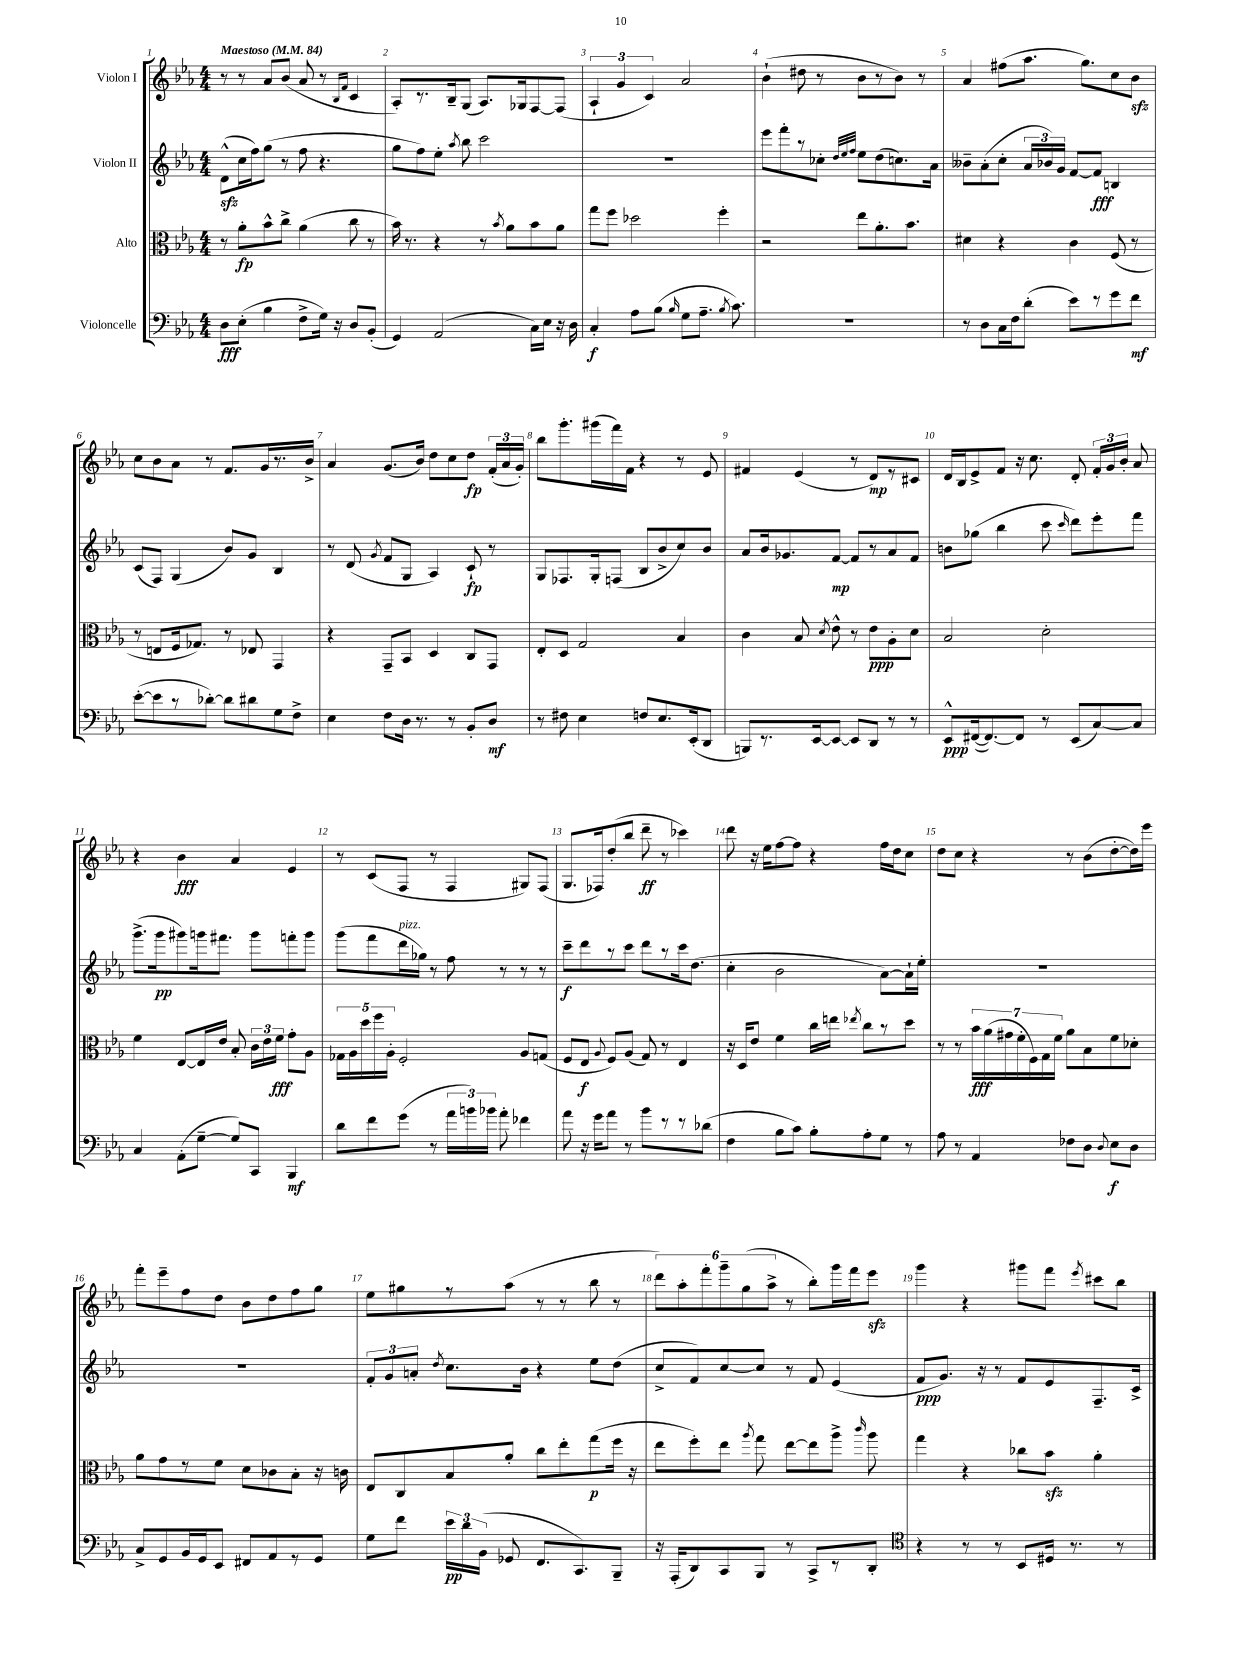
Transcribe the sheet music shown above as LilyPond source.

<<
\new StaffGroup <<
\new Staff = "s0" \with { instrumentName = "Violon I" } {
    \clef treble \key ees \major \numericTimeSignature \time 4/4 \tempo "Maestoso" 4 = 84
    \autoBeamOff r8 r8 aes'8[ bes'8]( aes'8 r8 \grace { bes16[ f'16] } c'4 |
    aes8[-.) r8. bes16-- g8]( aes8.[) ges16 f8~ f8]( |
    \tuplet 3/2 { aes4-! g'4 c'4) } aes'2 |
    bes'4-!( dis''8 r8 bes'8[ r8 bes'8]) r8 |
    aes'4 fis''8[( aes''8.] g''8.[) c''8 bes'8]\sfz |
    c''8[ bes'8 aes'8] r8 f'8.[ g'16 r8. bes'16]-> |
    aes'4 g'8.[( bes'16]) d''8[ c''8 d''8]\fp \tuplet 3/2 { f'16[-.( aes'16 g'16]-.) } |
    bes''8[ g'''8.-. gis'''16( f'''16) f'16] r4 r8 ees'8 |
    fis'4 ees'4( r8 d'8[\mp) r8 cis'8] |
    d'16[ bes16 ees'8-> f'8] r16 c''8. d'8-. \tuplet 3/2 { f'16[-. g'16 bes'16]-. } aes'8 |
    r4 bes'4\fff aes'4 ees'4 |
    r8 c'8[( f8] r8 f4 gis8[) f8]( |
    g8.[ fes16) d''8-.( bes''8] d'''8--\ff r8 ces'''4) |
    d'''8 r16 ees''16[ f''8~ f''8] r4 f''16[ d''16 c''8] |
    d''8[ c''8] r4 r8 bes'8[( d''8~-. d''16) ees'''16] |
    f'''8[-. ees'''8-- f''8 d''8] bes'8[ d''8 f''8 g''8] |
    ees''8[ gis''8 r8 aes''8]( r8 r8 bes''8 r8 |
    \tuplet 6/4 { d'''8[) aes''8-. f'''8-. g'''8-- g''8( aes''8]-> } r8 bes''8[-.) g'''16 f'''16 ees'''8]\sfz |
    g'''4 r4 gis'''8[ f'''8] \acciaccatura { ees'''8 } cis'''8[ bes''8] \bar "|." |
}
\new Staff = "s1" \with { instrumentName = "Violon II" } {
    \clef treble \key ees \major \numericTimeSignature \time 4/4
    \autoBeamOff d'8[-^\sfz( c''16 f''16) g''8]( r8 f''8 r4. |
    g''8[ f''8) ees''8]-. \acciaccatura { aes''8 } bes''8 c'''2 |
    R1 |
    ees'''8[ f'''8-. r8 ces''8]-. \grace { d''32[ ees''32 f''32] } ees''8[ d''8( c''8.) aes'16] |
    beses'8[-- aes'8-.( c''8]-. \tuplet 3/2 { aes'16[ bes'16) g'16] } f'8[~ f'8]\fff b4 |
    c'8[( f8]) g4( bes'8[) g'8] bes4 |
    r8 d'8( \acciaccatura { g'8 } f'8[ g8] aes4) c'8-!\fp r8 |
    g8[ fes8. g16-. f8]( bes8[ bes'8-> c''8) bes'8] |
    aes'8[ bes'16 ges'8. f'8]~\mp f'8[ r8 aes'8 f'8] |
    b'8[ ges''8]( bes''4 c'''8 \grace { c'''16 } d'''8[) ees'''8-. f'''8] |
    g'''8.[->( g'''16\pp gis'''8) g'''16 fis'''8.] g'''8[ f'''8-. g'''8] |
    g'''8[( f'''8 d'''16^\markup { \italic "pizz." } ges''16]) r8 f''8 r8 r8 r8 |
    c'''8[--\f d'''8 r8 c'''8] d'''8[ r8 c'''16 d''8.]( |
    c''4-. bes'2 aes'8[~) aes'16-! ees''16]-. |
    R1 |
    R1 |
    \tuplet 3/2 { f'8[-. g'8 a'8]-. } \acciaccatura { d''8 } c''8.[ bes'16] r4 ees''8[ d''8]( |
    c''8[-> f'8) c''8~ c''8] r8 f'8 ees'4( |
    f'8[\ppp g'8.]) r16 r8 f'8[ ees'8 f8.-- c'16]-> \bar "|." |
}
\new Staff = "s2" \with { instrumentName = "Alto" } {
    \clef alto \key ees \major \numericTimeSignature \time 4/4
    \autoBeamOff r8 aes'8[-.\fp bes'8-^ c''8]-> aes'4( c''8 r8 |
    bes'16) r8. r4 r8 \acciaccatura { bes'8 } aes'8[ bes'8 aes'8] |
    g''8[ f''8] des''2 f''4-. |
    r2 ees''8[ aes'8.-. bes'8.] |
    dis'4 r4 c'4 f8( r8 |
    r8 e8[ f16 ges8.]) r8 ees8 g,4 |
    r4 g,8[-- bes,8] d4 c8[ g,8] |
    ees8[-. d8] g2 bes4 |
    c'4 bes8 \acciaccatura { d'8 } ees'8-^ r8 ees'8[\ppp aes8-. d'8] |
    bes2 d'2-. |
    f'4 ees8[~ ees16 ees'16] bes8-. \tuplet 3/2 { c'16[ ees'16 f'16]\fff } g'8[-. aes8] |
    \tuplet 5/4 { ges16[ aes16 d''16 f''16 aes16]-. } f2-. aes8[ g8]( |
    f8[ ees8]\f \appoggiatura { aes8 } f8[) aes8]( g8) r8 ees4 |
    r16 d16[ ees'8] f'4 c''16[ e''16] \acciaccatura { ees''8 } c''8[ r8 d''8] |
    r8 r8 \tuplet 7/4 { bes'16[\fff aes'16( gis'16 f'16-. f16) g16 f'16] } aes'8[ bes8 f'8 des'8]-. |
    aes'8[ g'8 r8 f'8] d'8[ ces'8 bes8]-. r16 c'16 |
    ees8[ c8 bes8 aes'8]-. c''8[ ees''8-. g''8\p( f''16] r16 |
    ees''8[ f''8-.) ees''8] \acciaccatura { aes''8 } g''8 ees''8[~ ees''8 aes''8]-> \grace { c'''16 } aes''8 |
    g''4 r4 ces''8[ bes'8]\sfz aes'4-. \bar "|." |
}
\new Staff = "s3" \with { instrumentName = "Violoncelle" } {
    \clef bass \key ees \major \numericTimeSignature \time 4/4
    \autoBeamOff d8[\fff ees8]-.( bes4 f8[-> g16]) r16 d8[ bes,8]-.( |
    g,4) aes,2( c16[) ees16] r16 d16 |
    c4-.\f aes8[ bes8]( \grace { bes16 } g8[ aes8.]-- \acciaccatura { bes8 } c'8.) |
    R1 |
    r8 d8[ c16 f16 d'8]-.( ees'8[) r8 g'8 f'8]\mf |
    ees'8[~-.( ees'8 r8 des'8]~-.) des'8[ dis'8 g8 f8]-> |
    ees4 f8[ d16] r8. r8 bes,8[-. d8]\mf |
    r8 fis8 ees4 f8[ ees8. ees,16-.( d,8] |
    b,,8[) r8. ees,16~ ees,8]~ ees,8[ d,8] r8 r8 |
    ees,8[-^\ppp fis,16~( fis,8.~) fis,8] r8 ees,8[( c8~) c8] |
    c4 aes,8[-.( g8]~-- g8[) c,8] bes,,4\mf |
    d'8[ f'8 g'8]( r8 \tuplet 3/2 { aes'16[ b'16) bes'16] } aes'8-. fes'4 |
    aes'8 r16 g'16[ aes'8] r8 bes'8[ r8 r8 des'8]( |
    f4 bes8[ c'8]) bes8[-. aes8-. g8] r8 |
    aes8 r8 aes,4 fes8[ d8] \appoggiatura { d8 } ees8[\f d8] |
    c8[-> g,8 bes,16 g,16 ees,8] fis,8[ aes,8 r8 g,8] |
    g8[ f'8] \tuplet 3/2 { ees'16[\pp d'16 bes,16]( } ges,8 f,8.[ c,8.) bes,,8]-- |
    r16 aes,,16[-.( d,8) c,8 bes,,8] r8 c,8[-> r8 d,8]-. |
    \clef tenor r4 r8 r8 bes,8[ dis16] r8. r8 \bar "|." |
}
>>
>>
\layout { \context { \Score \override BarNumber.break-visibility = ##(#f #t #t) barNumberVisibility = #all-bar-numbers-visible } }
